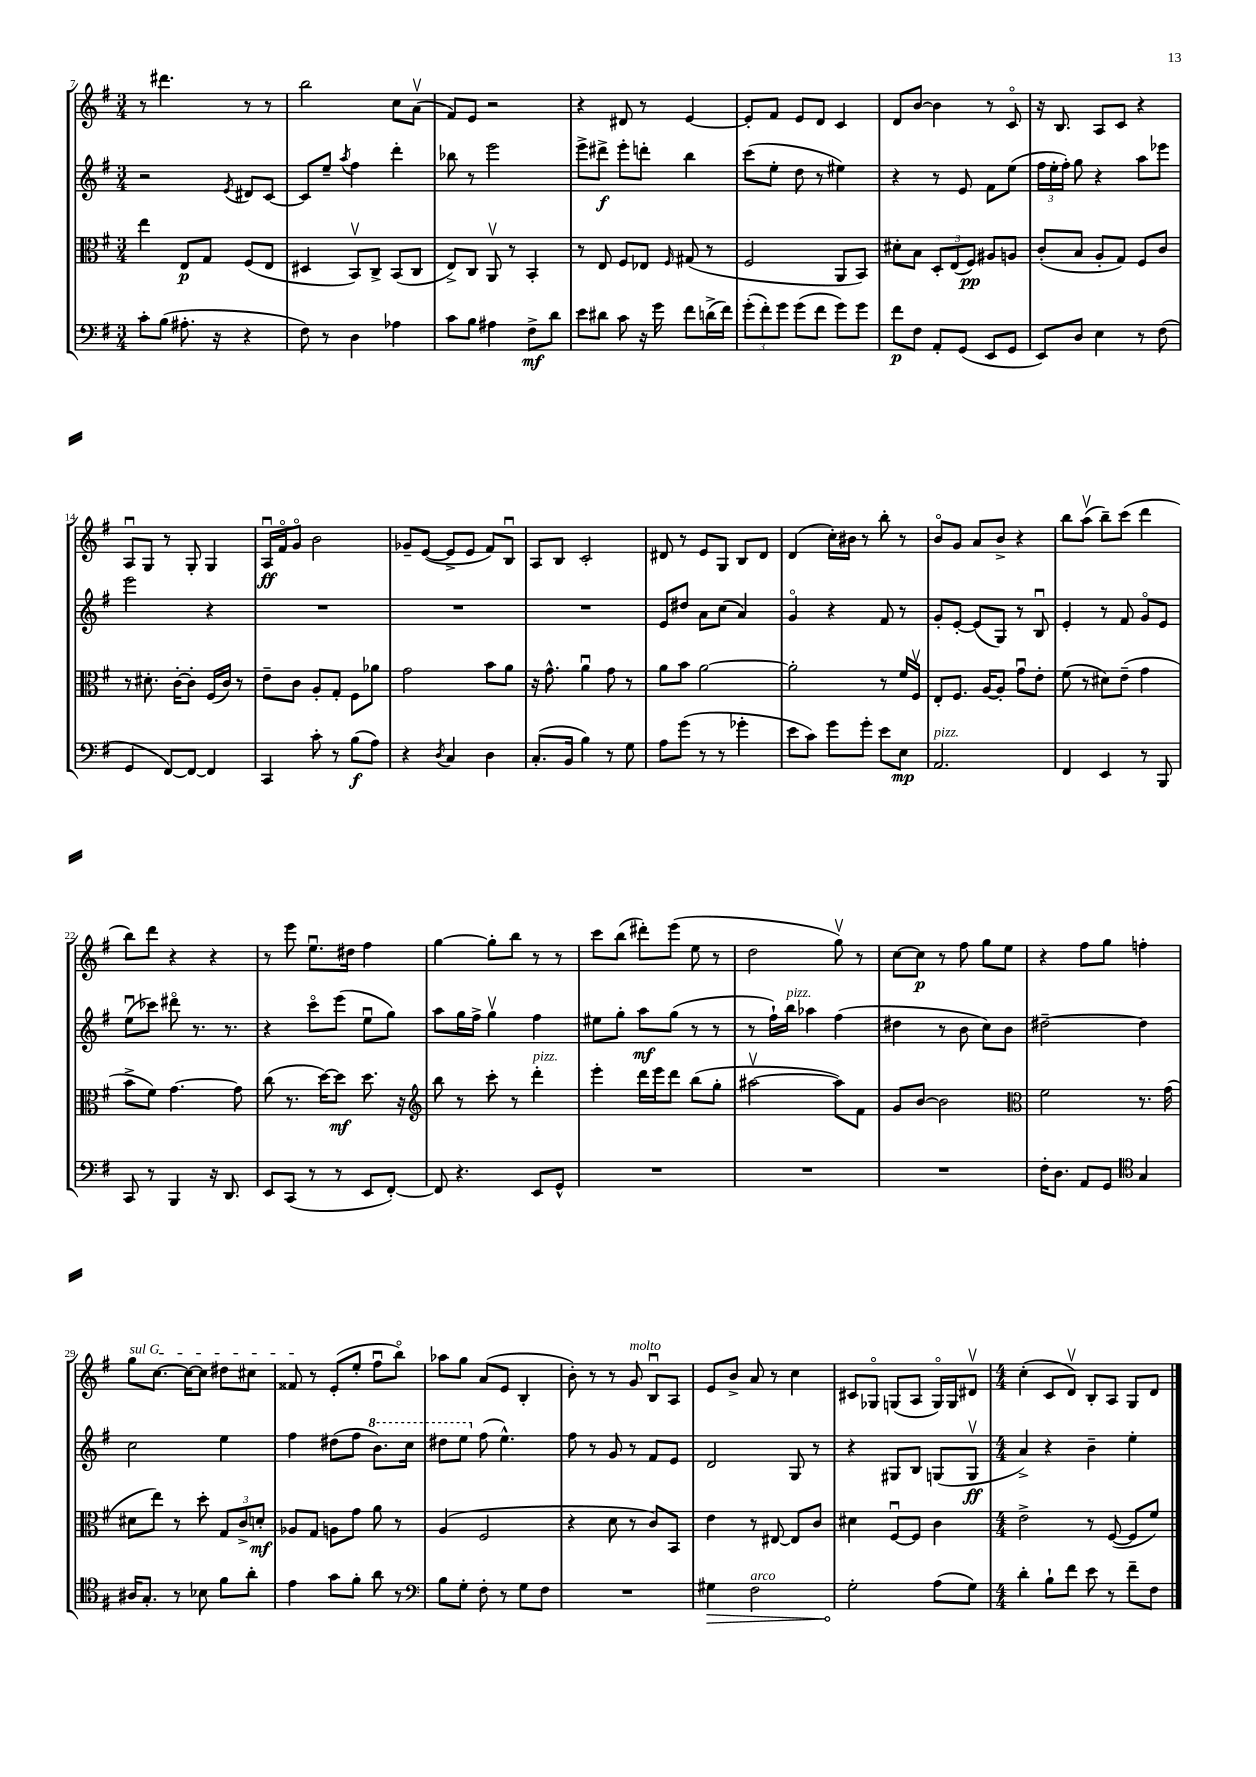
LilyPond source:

<<
\new StaffGroup <<
\new Staff = "s0" {
    \clef treble \key g \major \numericTimeSignature \time 3/4
    \autoBeamOff r8 dis'''4. r8 r8 |
    b''2 c''8[ a'8]\upbow( |
    fis'8[) e'8] r2 |
    r4 dis'8 r8 e'4~ |
    e'8[-. fis'8] e'8[ d'8] c'4 |
    d'8[ b'8]~ b'4 r8 c'8\flageolet |
    r16 b8. a8[ c'8] r4 |
    a8[\downbow g8] r8 g8-. g4 |
    a16[\downbow\ff fis'16\flageolet g'8]\flageolet b'2 |
    ges'8[-- e'8]~( e'8[-> e'8] fis'8[) b8]\downbow |
    a8[ b8] c'2-. |
    dis'8 r8 e'8[ g8] b8[ dis'8] |
    d'4( c''16[-.) bis'16] r8 b''8-. r8 |
    b'8[\flageolet g'8] a'8[ b'8]-> r4 |
    b''8[ a''8]\upbow( b''8[--) c'''8]( d'''4 |
    b''8[) d'''8] r4 r4 |
    r8 e'''8 e''8.[\downbow dis''16] fis''4 |
    g''4~ g''8[-. b''8] r8 r8 |
    c'''8[ b''8]( dis'''8[-.) e'''8]( e''8 r8 |
    d''2 g''8\upbow) r8 |
    c''8[~ c''8]\p r8 fis''8 g''8[ e''8] |
    r4 fis''8[ g''8] f''4-. |
    \once \override TextSpanner.bound-details.left.text = \markup { \italic "sul G" } g''8[\startTextSpan c''8.]~ c''16[~ c''8] dis''8[ cis''8] |
    fisis'8\stopTextSpan r8 e'8[-.( e''8]-. fis''8[\downbow b''8]\flageolet) |
    aes''8[ g''8] a'8[( e'8] b4-. |
    b'8-.) r8 r8 g'8^\markup { \italic "molto" } b8[\downbow a8] |
    e'8[ b'8]-> a'8 r8 c''4 |
    cis'8[ ges8]\flageolet g8[( a8] g16[\flageolet) g16 dis'8]\upbow |
    \numericTimeSignature \time 4/4 c''4-.( c'8[ d'8]\upbow) b8[-. a8] g8[ d'8] \bar "|." |
}
\new Staff = "s1" {
    \clef treble \key g \major \numericTimeSignature \time 3/4
    \autoBeamOff r2 \acciaccatura { e'8 } dis'8[ c'8]~ |
    c'8[ e''8]-- \acciaccatura { a''8 } fis''4 d'''4-. |
    bes''8 r8 e'''2 |
    e'''8[-> dis'''8]->\f e'''8[-. d'''8]-. b''4 |
    c'''8[( e''8]-. d''8 r8 eis''4) |
    r4 r8 e'8 fis'8[ e''8]( |
    \tuplet 3/2 { fis''16[ e''16-. fis''16]-.) } g''8 r4 a''8[ ees'''8] |
    e'''2 r4 |
    R2. |
    R2. |
    R2. |
    e'8[ dis''8] a'8[ c''8]( a'4) |
    g'4\flageolet r4 fis'8 r8 |
    g'8[-. e'8]~-. e'8[( g8]) r8 b8\downbow |
    e'4-. r8 fis'8 g'8[\flageolet e'8] |
    e''8[\downbow( ces'''8]) dis'''8\flageolet r8. r8. |
    r4 c'''8[\flageolet e'''8]( e''8[\downbow g''8]) |
    a''8[ g''16 fis''16]-> g''4\upbow fis''4 |
    eis''8[ g''8]-. a''8[\mf g''8]( r8 r8 |
    r8 fis''16[-!) b''16]^\markup { \italic "pizz." } aes''4 fis''4( |
    dis''4 r8 b'8 c''8[) b'8] |
    dis''2~-- dis''4 |
    c''2 e''4 |
    fis''4 dis''8[( fis''8] \ottava #1 b''8.[) c'''16] |
    dis'''8[ e'''8] \ottava #0 fis''8( e''4.-^) |
    fis''8 r8 g'8 r8 fis'8[ e'8] |
    d'2 g8 r8 |
    r4 gis8[ b8] g8[( g8]\upbow\ff |
    \numericTimeSignature \time 4/4 a'4->) r4 b'4-- e''4-. \bar "|." |
}
\new Staff = "s2" {
    \clef alto \key g \major \numericTimeSignature \time 3/4
    \autoBeamOff e''4 e8[\p g8] fis8[( e8] |
    dis4 b,8[\upbow) c8]-> b,8[( c8] |
    e8[->) c8] a,8\upbow r8 b,4-. |
    r8 e8 fis8[ ees8] \grace { fis16 } gis8( r8 |
    fis2 a,8[ b,8]) |
    dis'8[-. b8] \tuplet 3/2 { d8[-. e8( fis8]\pp) } ais8[ a8] |
    c'8[-.( b8] a8[-. g8]) fis8[ c'8] |
    r8 dis'8.-. c'16[~-. c'8]-. fis16[( c'16]) r8 |
    e'8[-- c'8] a8[-. g8]-. fis8[ aes'8] |
    g'2 b'8[ a'8] |
    r16 g'8.-^ a'4\downbow g'8 r8 |
    a'8[ b'8] a'2~ |
    a'2-. r8 fis'16[ fis16]\upbow |
    e8[-. fis8.] a16[~ a8]-. g'8[\downbow e'8]-. |
    fis'8( r8 dis'8[) e'8]--( g'4 |
    b'8[-> fis'8]) g'4.~ g'8 |
    c''8( r8. d''16[~) d''8]\mf d''8. r16 |
    \clef treble b''8 r8 c'''8-. r8 d'''4-.^\markup { \italic "pizz." } |
    e'''4-. d'''16[ e'''16 d'''8] b''8[( g''8]-. |
    ais''2~\upbow ais''8[) fis'8] |
    g'8[ b'8]~ b'2 |
    \clef alto fis'2 r8. g'16( |
    dis'8[ e''8]) r8 d''8-. \tuplet 3/2 { g8[ c'8-> d'8]-.\mf } |
    aes8[ g8] a8[ g'8] a'8 r8 |
    a4( fis2 |
    r4 d'8 r8 c'8[) b,8] |
    e'4 r8 eis8~ eis8[ c'8] |
    dis'4 fis8[~\downbow fis8] c'4 |
    \numericTimeSignature \time 4/4 e'2-> r8 fis8~( fis8[ fis'8]) \bar "|." |
}
\new Staff = "s3" {
    \clef bass \key g \major \numericTimeSignature \time 3/4
    \autoBeamOff c'8[-. b8]( ais8.-. r16 r4 |
    fis8) r8 d4 aes4 |
    c'8[ b8] ais4 fis8[->\mf d'8] |
    e'8[ dis'8] c'8 r16 g'16 fis'8[ d'16->( fis'16]) |
    \tuplet 3/2 { g'8[-.( fis'8-.) g'8] } g'8[( fis'8] g'8[) g'8] |
    fis'8[\p fis8] a,8[-. g,8]( e,8[ g,8] |
    e,8[) d8] e4 r8 fis8( |
    g,4 fis,8[~) fis,8]~ fis,4 |
    c,4 c'8-. r8 b8[\f( a8]) |
    r4 \acciaccatura { d8 } c4 d4 |
    c8.[-.( b,16] b4) r8 g8 |
    a8[ g'8]( r8 r8 ges'4-. |
    e'8[ c'8]) g'8[ g'8]-. e'8[ e8]\mp |
    a,2.^\markup { \italic "pizz." } |
    fis,4 e,4 r8 b,,8 |
    c,8 r8 b,,4 r16 d,8. |
    e,8[ c,8]( r8 r8 e,8[ fis,8]~-.) |
    fis,8 r4. e,8[ g,8]-^ |
    R2. |
    R2. |
    R2. |
    fis16[-. d8.] a,8[ g,8] \clef tenor g4 |
    ais16[ g8.]-. r8 bes8 fis'8[ a'8]-. |
    e'4 g'8[ fis'8]-. a'8 r8 |
    \clef bass b8[ g8]-. fis8-. r8 g8[ fis8] |
    R2. |
    \once \override Hairpin.circled-tip = ##t gis4\> fis2^\markup { \italic "arco" } |
    g2-.\! a8[( g8]) |
    \numericTimeSignature \time 4/4 d'4-. b8[-! fis'8] e'8 r8 fis'8[-- fis8] \bar "|." |
}
>>
>>
\layout { \context { \Score currentBarNumber = #7 } }
